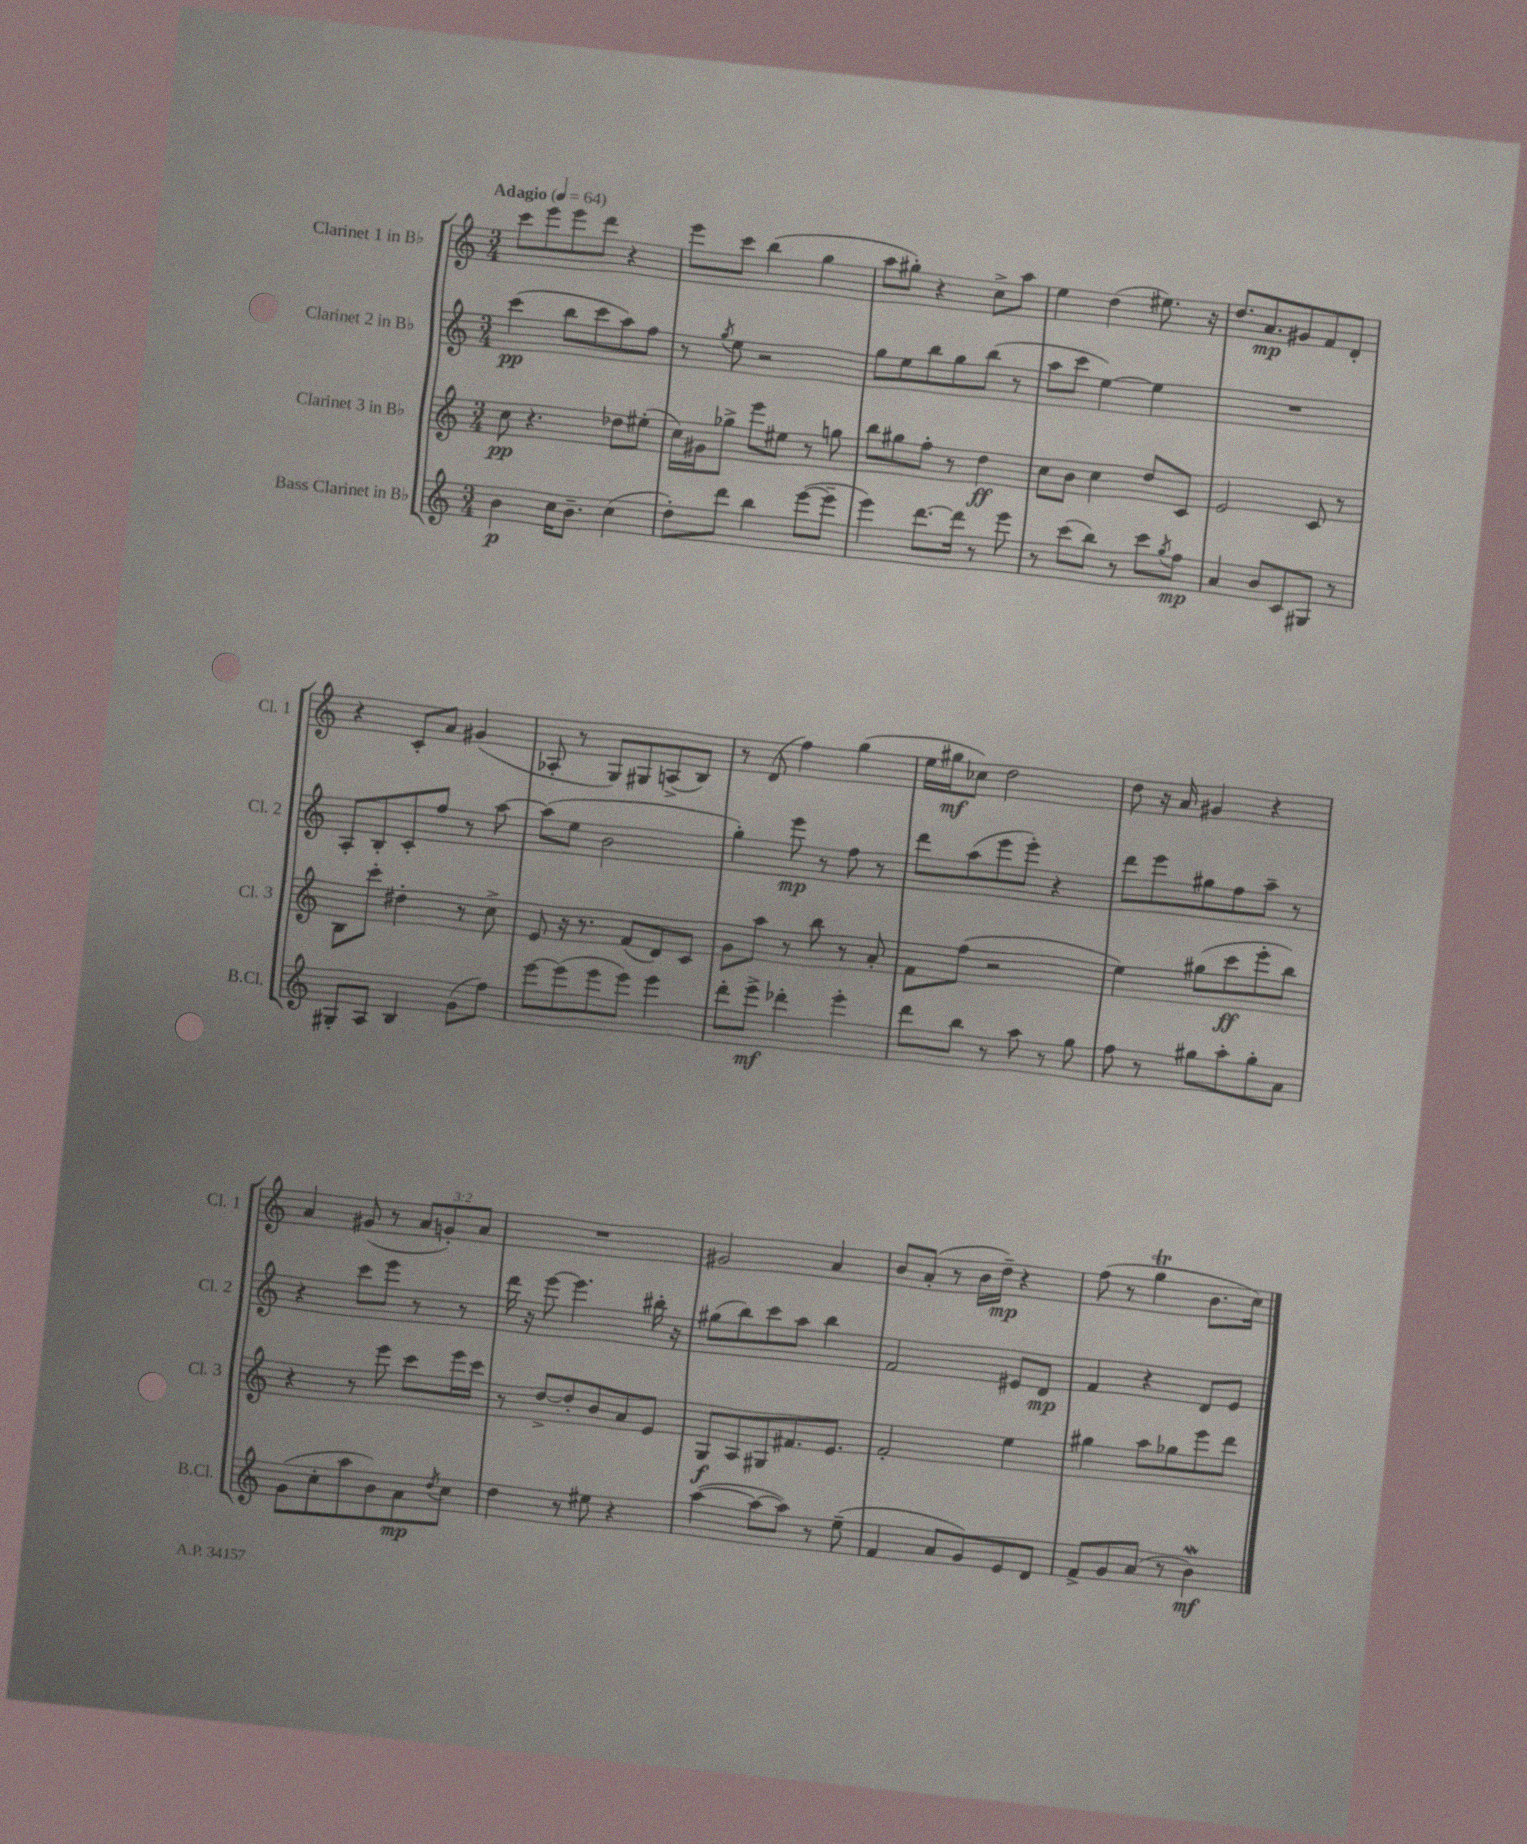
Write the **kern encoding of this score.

**kern	**kern	**kern	**kern
*staff4	*staff3	*staff2	*staff1
*clefG2	*clefG2	*clefG2	*clefG2
*k[]	*k[]	*k[]	*k[]
*M3/4	*M3/4	*M3/4	*M3/4
*MM64	*MM64	*MM64	*MM64
4b	8cc	(4ccc	8ccc
.	4.r	.	8eee
16cc	.	8bb	8eee
8.b~	.	.	.
.	.	8ccc	8ddd
(4cc	8dd-	8aa)	4r
.	(8ee#'	8ff	.
=	=	=	=
8dd')	16cc)	8r	8eee
.	16g#	.	.
.	.	8qgg	.
8ddd	8gg-^	8ee	8ccc
4bb	8eee	2r	(4bb
.	8ee#	.	.
([8eee	8r	.	4gg
8eee~]	8gg	.	.
=	=	=	=
4eee)	8bb	8gg	8aa
.	8gg#	8ee	8gg#')
[8.ddd	8ff'	8bb	4r
.	8r	8gg	.
16ddd]	.	.	.
8r	4dd	(8bb	8cc^
8eee	.	8r	8aa
=	=	=	=
8r	8cc	8aa	4ee
(8ccc	8b	8ccc	.
8bb)	4cc	[4ee)	(4dd
8r	.	.	.
8ccc	8dd	4ee]	8.ee#)
8qgg	.	.	.
8ff	8c	.	.
.	.	.	16r
=	=	=	=
4a	2e	2.r	8.dd
.	.	.	8.a
8b	.	.	.
8c	.	.	8g#
8G#	8c	.	8f
8r	8r	.	8d'
=	=	=	=
8G#'	8B	8A'	4r
8A	8ccc'	8B'	.
4B	4dd#'	8c'	8c'
.	.	8ff	8a
(8g	8r	8r	(4g#
8ff)	8cc^	[8aa	.
=	=	=	=
[8eee	8e	(8aa]	8A-'
(8eee]	16r	8ee	8r
.	8.r	.	.
8eee	.	2b	8G)
8eee)	(8f	.	8G#
4eee	8d)	.	(8A^
.	8c	.	8B)
=	=	=	=
8ddd'	8g	4gg')	8r
8eee^	8aa	.	(8d
4ddd-'	8r	8eee	4ff)
.	8bb	8r	.
4eee'	8r	8ff	(4gg
.	8a'	8r	.
=	=	=	=
8ddd	8f	8ddd	16ee
.	.	.	16gg#
8bb	(8ff	(8aa	8cc-)
8r	2r	8eee	2dd
8aa	.	8eee')	.
8r	.	4r	.
8gg	.	.	.
=	=	=	=
8ff	4ee)	8ddd	8dd
8r	.	8eee	16r
.	.	.	16a
8gg#	(8gg#	8gg#	4g#
8aa'	8ccc	8ff	.
8gg#'	8eee'	8aa~	4r
8a	8bb)	8r	.
=	=	=	=
(8g	4r	4r	4a
8cc'	.	.	.
8aa	8r	8ccc	(8g#
8b)	8eee	8eee	8r
8a	8ccc	8r	12a
.	.	.	12g')
8qdd	.	.	.
8cc	16eee	8r	.
.	.	.	12a
.	16ccc	.	.
=	=	=	=
4dd	8r	16ddd	2.r
.	.	16r	.
.	[8dd^	[8eee	.
8r	8dd']	4.eee]	.
8ee#	8b	.	.
4r	8a	.	.
.	8e	16bb#'	.
.	.	16r	.
=	=	=	=
([4aa	8G	(8gg#	2g#
.	8A	8bb)	.
8aa_	8G#	8ccc	.
8aa])	8.f#	8aa	.
8r	.	4bb	4a
.	8.e	.	.
(8ee~	.	.	.
=	=	=	=
4f	2f'	2f	8b
.	.	.	(8a'
8a	.	.	8r
8g)	.	.	16b
.	.	.	16dd~)
8e	4ee	8e#	4r
8d	.	8d	.
=	=	=	=
8f^	4gg#	4f	(8ff
8g	.	.	8r
(8a	8aa	4r	4gg
8r	8gg-	.	.
4b)	8eee	8d	8.b
.	8ddd	8e	.
.	.	.	16cc)
==	==	==	==
*-	*-	*-	*-
